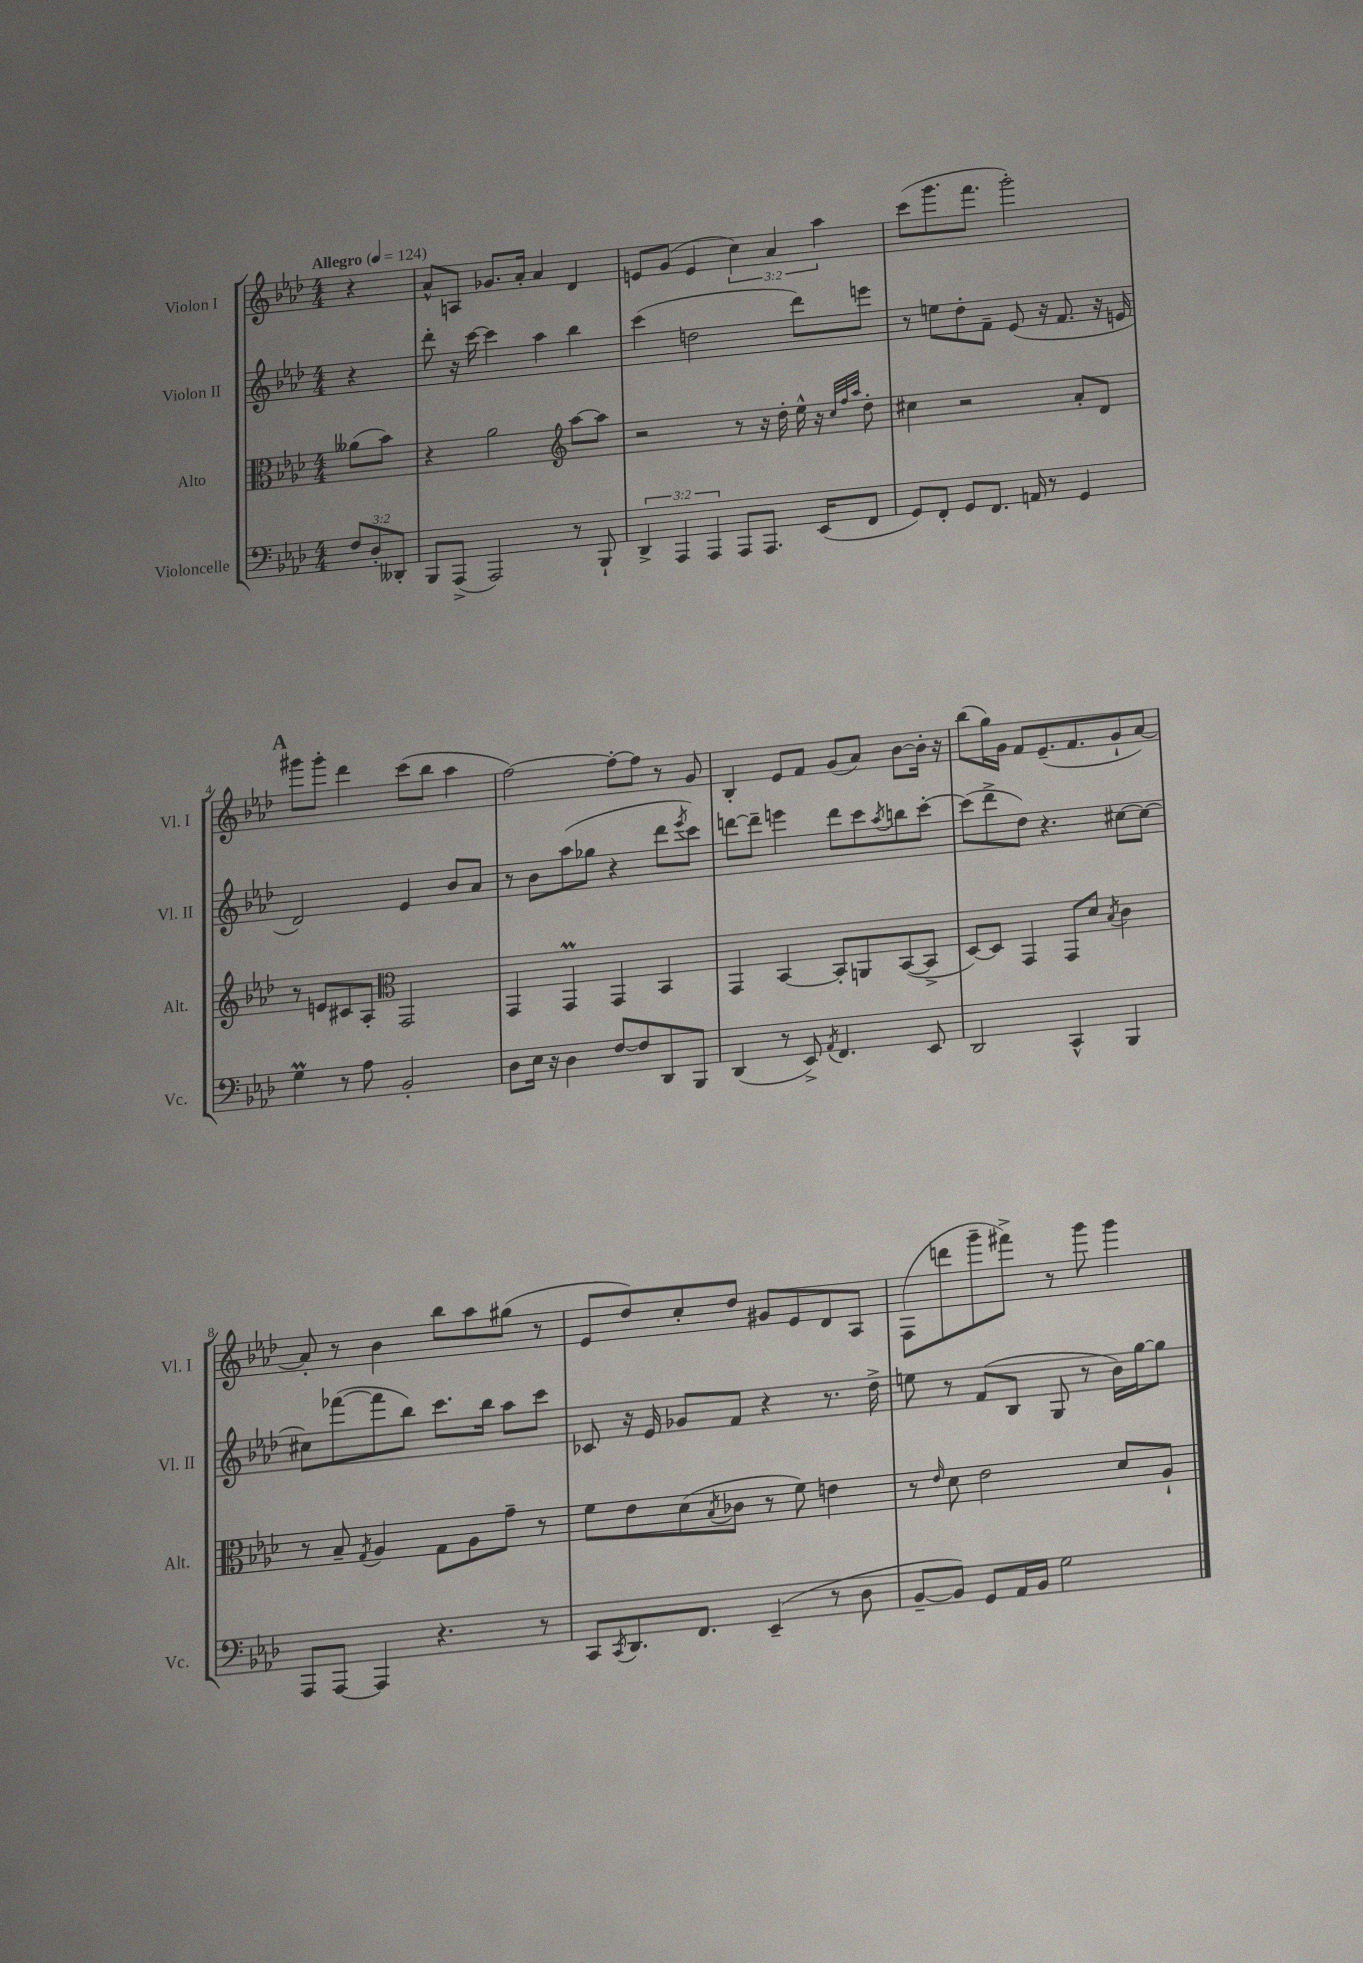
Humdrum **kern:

**kern	**kern	**kern	**kern
*staff4	*staff3	*staff2	*staff1
*clefF4	*clefC3	*clefG2	*clefG2
*k[b-e-a-d-]	*k[b-e-a-d-]	*k[b-e-a-d-]	*k[b-e-a-d-]
*M4/4	*M4/4	*M4/4	*M4/4
*MM124	*MM124	*MM124	*MM124
12F	(8a--	4r	4r
12D-'	.	.	.
.	8b-)	.	.
12DD--'	.	.	.
=	=	=	=
8BBB-	4r	8ddd-'	8a-^^
(8AAA-^	.	16r	8A
.	.	[16ccc	.
2AAA-)	2a-	4ccc]	8.g-
.	.	.	16a-'
.	.	4aa-	4a-
*	*clefG2	*	*
8r	[8aa-	4bb-	4d-
8BBB-`	8aa-]	.	.
=	=	=	=
6DD-^	2r	(4ccc	8e
.	.	.	(8g
6AAA-	.	.	.
.	.	2dd	4e
6AAA-	.	.	.
8AAA-	8r	.	6cc)
8.AAA-	16r	.	.
.	.	.	6a-
.	16dd-'	.	.
.	16ee-^^	8ddd-)	.
(16EE-	16r	.	.
.	.	.	6aa-
.	32qqcc	.	.
.	32qqff	.	.
.	32qqaa-	.	.
8FF	8dd-'	8eee	.
=	=	=	=
8GG)	4cc#	8r	(8ccc
8FF'	.	8ee	8.ggg
8GG	2r	8dd-'	.
.	.	.	8.fff
8.FF	.	8f~	.
.	.	(8e-	2ggg')
16AA	.	.	.
8r	.	16r	.
.	.	8.f	.
4GG	8a-'	.	.
.	8d-	16r	.
.	.	16e	.
=	=	=	=
4G	8r	2d-)	8ggg#
.	8e	.	8ggg#'
8r	8c#	.	4ddd-
8A-	8A-'	.	.
*	*clefC3	*	*
2BB-'	2GG	4e-	(8ccc
.	.	.	8bb-
.	.	8b-	4aa-
.	.	8a-	.
=	=	=	=
8D-	4GG	8r	[2ff)
16E-	.	8b-	.
16r	.	.	.
4D-	4GG	(8aa-	.
.	.	8gg-	.
[8F	4GG	4r	8ff'_
8F]	.	.	8ff]
8DD-	4BB-	8ddd-	8r
.	.	8qeee-	.
8BBB-	.	8ccc)	8g
=	=	=	=
(4DD-	4GG	[8ddd	4B-'
.	.	8ddd~]	.
8r	[4BB-	4eee	8e-
8EE-^)	.	.	8f
8qAA-	.	.	.
4.FF	8BB-']	8ddd	(8g
.	8AA	8ccc	8a-)
.	.	8qaa-	.
.	([8BB-	8bb	[8b-
8EE-	8BB-^]	[8ccc'	16b-']
.	.	.	16r
=	=	=	=
2DD-	[8D-)	(8ccc]	(8bb-
.	8D-]	8ddd-^	16gg)
.	.	.	16g
.	4GG	8dd-)	8f
.	.	4.r	(8.e-~
4CC^^	8GG	.	.
.	.	.	8.f
.	8d-	.	.
.	8qB-	.	.
4BBB-	4c	[8cc#	8g`
.	.	8cc#_	[8a-)
=	=	=	=
8AAA-	8r	8cc#]	8a-']
[8AAA-	8B-~	([8fff-	8r
.	8qG	.	.
4AAA-]	4A-	8fff-]	4b-
.	.	8bb-)	.
4.r	8G	8.ccc	8bb-
.	8A-	.	8aa-
.	.	16bb-	.
.	8g~	8aa-	(8gg#
8r	8r	8ccc	8r
=	=	=	=
8CC	8f	8c-	8e-
8qCC	.	.	.
8.DD-	8e-	16r	8dd-)
.	.	16e-	.
.	(8d-	8g-	8cc'
8.FF	.	.	.
.	8qB-	.	.
.	8c-	8f	8dd-
(4EE-~	8r	4r	8g#
.	8f)	.	8e-
8r	4e	8.r	8d-
8D-	.	.	8A-
.	.	16dd-^	.
=	=	=	=
[8BB-~	8r	8ee	(8F
.	16qqe-	.	.
8BB-])	8d-	8r	8ddd
8GG	2e-	(8f	8ggg~
16AA-	.	8B-	8fff#^)
16BB-	.	.	.
2G	.	8G	8r
.	.	8r	8ggg
.	8d-	16b-)	4ggg
.	.	[16gg	.
.	8A-`	8gg]	.
==	==	==	==
*-	*-	*-	*-
